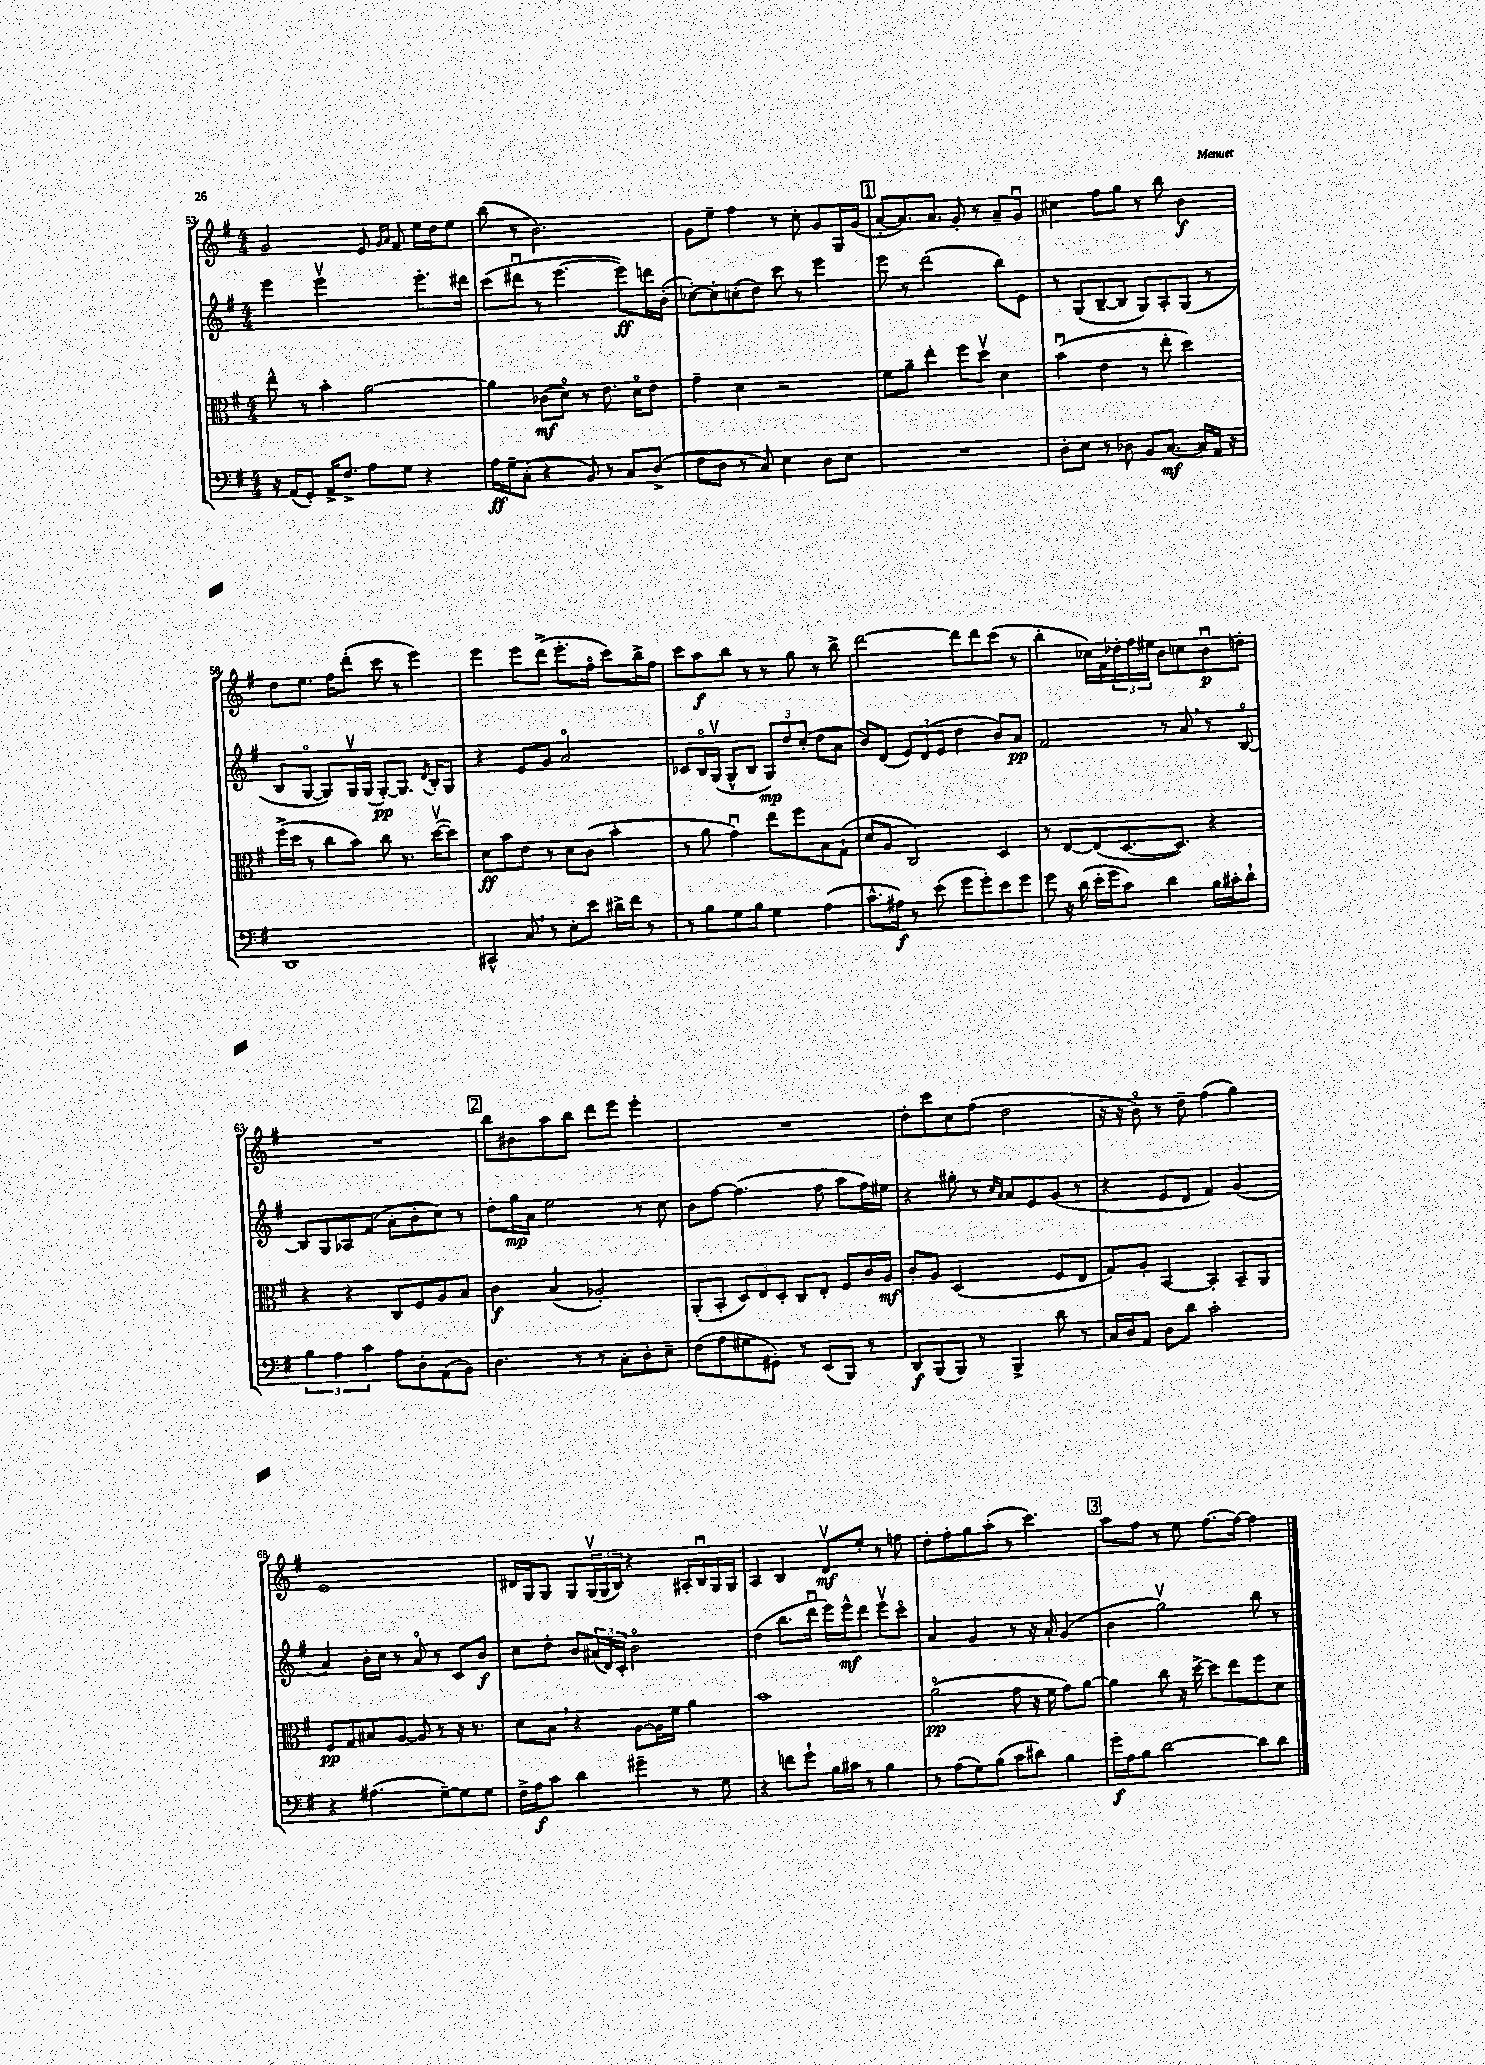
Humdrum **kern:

**kern	**kern	**kern	**kern
*staff4	*staff3	*staff2	*staff1
*clefF4	*clefC3	*clefG2	*clefG2
*k[f#]	*k[f#]	*k[f#]	*k[f#]
*M4/4	*M4/4	*M4/4	*M4/4
16r	8ee^^\	4eee\	2g/
(16AA/LK	.	.	.
8GG'/J)	8r	.	.
16AA^/LK	4b'\	2eeev\	.
8.F#^/J	.	.	.
8A\L	[2a\	.	8e/
.	.	.	16qqg/LL
.	.	.	16qqa/JJ
8G\J	.	.	8f#/
4r	.	8.eee'\L	16ee\LL
.	.	.	16dd\J
.	.	.	8ee\J
.	.	16ddd#\Jk	.
=	=	=	=
16A\LL	4a\]	(8ccc\L	(8bb\
16G~\J	.	.	.
(8C'\J	.	8ddd#u\J	8r
4r	(8c-\L	8r	2.b\)
.	8do\J)	[4.eee\	.
8BB/)	8r	.	.
8r	8.e\	.	.
8C/L	.	8eee\]L)	.
.	16do\LK	.	.
(8D^/J	8e\J	16ddd\L	.
.	.	(16b'\JJ	.
=	=	=	=
8F#\L	4g~\	[8cc-'\L)	8g\L
8D\J	.	8cc-'\]	8ee~\J
8r	4d\	(8cc'\	4ff#\
8C/)	.	8dd\J)	.
4E\	2r	8ccc\	8r
.	.	8r	8cc'\
8D\L	.	4eee\	8g/L
8E\J	.	.	16G/L
.	.	.	(16g/JJ
=	=	=	=
1r	8f#\L	8eee\	[8a'/L
.	8a~\J	8r	8.a/])
.	4ee'\	(2ddd\	.
.	.	.	8.a/J
.	8ff#\L	.	8g'/
.	8ddv\J	.	8r
.	4d\	8bb\L)	8a~/L
.	.	8e\J	8gu/J
=	=	=	=
8D'\L	(4bu\	8r	4cc#\
8E\J	.	(8G/L	.
8r	4e\	[8B~/	8ff#\L
8D-\	.	8B/]J	8gg\J
8BB/L	8r	8G/L)	8r
[8.C/J	8ee'\	8A'/	8bb\
.	4dd\)	(8G/J	4b\
16C/]LL	.	.	.
16AA/JJ	.	8r	.
16r	.	.	.
=	=	=	=
1DD	(16ff#^\LL	8B/L	8dd\L
.	16dd\JJ	.	.
.	8r	[8Go/J	8.ee\J
.	8cc\L	8G/]L)	.
.	.	.	16ff#\LK
.	8b\J)	16Gv/L	(8ddd'\J
.	.	(16G/JJ	.
.	8cc\	[8G'/L)	8ccc\
.	8.r	8.G/]J	8r
.	.	.	4eee\)
.	.	8qd/	.
.	([16ddv\LK	16B'/LK	.
.	8dd\]J)	8G/J	.
=	=	=	=
4CC#^^/	8d\L	4r	4eee\
.	8b\	.	.
8C/	8e\J	8e/L	8eee\L
8r	8r	8g/J	(8ddd^\J
8E'\L	8d\L	2ao/	8.eee'\L
8e\J	(8c\J	.	.
.	.	.	16ff#o\Jk
16d#^\LL	4b'\	.	8ccc\L)
16f#\JJ	.	.	.
8r	.	.	16bb^\L
.	.	.	16ff#\JJ
=	=	=	=
8r	8r	8c-/L	8ccc\L
8B\L	8a\	16Bo/L	8aa\
.	.	(16Gv/JJ	.
8G\	4gu\)	8G^^/L	8bb\J
8B\J	.	8B/J	8r
4G\	8ee\L	12G/L)	8r
.	.	12dd/	.
.	8ff#\	.	8gg\
.	.	(12cc'/J	.
(4A\	8B\	8dd\L	8r
.	(8G`\J	8a\J	8bb^\
=	=	=	=
8.c^^\L	8d/L	8b/L)	[2ddd\
.	8A/J	(8d/J	.
16A#\Jk)	.	.	.
8r	2C/)	12e/L)	.
.	.	(12d/	.
(8e\	.	.	.
.	.	12e/J	.
8g\L	.	4dd\	8ddd\]L
8g'\)	.	.	8ddd\
8e\	4D/	8b/L)	(8ccc\J
8g\J	.	8a/J	8r
=	=	=	=
8g\	8r	2f#/	4bb'\
16r	[8E/L	.	.
(16d\	.	.	.
16e'\LL	(8E/]	.	16cc-\LL)
16g\J	.	.	16f#\
8c\J)	[8.D/	.	24dd-'\
.	.	.	24ff#\
.	.	.	24ee#\JJ
4d\	.	8r	8b\L
.	8.D/]J)	.	.
.	.	8a/	8cc\
16B\LL	4r	8r	8bu\
16c#'\J	.	.	.
8d`\J	.	[8Bo/	8dd'\J
=	=	=	=
6B\	4r	8B/]L	1r
.	.	8G/	.
6A\	.	.	.
.	4r	8A-/	.
6c\	.	.	.
.	.	(8f#/J	.
8A\L	8C/L	8a'\L	.
8D'\	8F#/	8b'\	.
(8AA\	8A/	8cc\J)	.
8BB\J)	8B/J	8r	.
=	=	=	=
4.D\	4c\	8dd'\L	8bb\L
.	.	16gg\L	8b#\
.	.	16a\JJ	.
.	(4B/	2ee\	8aa\
8r	.	.	8bb\J
8r	2A-'/)	.	8ddd\L
8C'\L	.	.	8eee\J
8D'\	.	8r	4eee'\
8E~\J	.	8cc\	.
=	=	=	=
(8F#\L	(8AA'/L	8b\L	1r
8A\	8BB'/J	[8ff#\J	.
8G#\	12D/L)	(4.ff#\]	.
.	12E/	.	.
8GG#'\J)	.	.	.
.	12D'/J	.	.
8r	8C/L	.	.
(8EE/L	8E'/J	8ff#\	.
8BBB/J)	8F#/L	8aa\L	.
8r	16c/L	16ff#\L)	.
.	16A/JJ	16ee#\JJ	.
=	=	=	=
8DD/L	8c'/L	4r	8dd'\L
(8BBB/	8A/J	.	8ccc\
8BBB/J)	(2D/	8gg#'\	8cc\
8r	.	8r	(8ff#\J
.	.	16qqcc/LL	.
.	.	16qqa/JJ	.
4BBB^/	.	8a/L	2dd\
.	.	8e/	.
8d\	8F#/L	(8g/J	.
8r	8E/J	8r	.
=	=	=	=
16C/LL	8G/L)	4r	16r
16D/J	.	.	16r
8AA/J	8A'/J	.	8bo\)
8D\L	[4BB/	8e/L	8r
8d\J	.	8d/J	8dd~\
2c'\	4BB'/]	4f#/)	(4ff#\
.	8BB~/L	(4g/	4gg\)
.	8AA/J	.	.
=	=	=	=
4r	8F#/L	4a/)	1e
.	8G/	.	.
(4.A#\	8B#/	16b'\LL	.
.	.	16cc\JJ	.
.	[8A/J	8r	.
.	8A/]	8ao/	.
[8G~\L)	8r	8r	.
8G\]	16r	8c/L	.
.	8.r	.	.
8G\J	.	8b/J	.
=	=	=	=
16F#^\LL	8d\L	8cc\L	16d#/LL
16A\J	.	.	16G/J
8c\J	8B\J	8dd'\J	8G/J
4d\	4r	8b/L	8G/L
.	.	(24a#/L	(24Gv/L
.	.	24d/)	24G/
.	.	24c'/JJ	24B/JJ)
4g#~\	[8A\L	2bo\	4r
.	16A\]L	.	.
.	16f#\JJ	.	.
8r	4a\	.	16A#'/LL
.	.	.	16Bu/
8G\	.	.	16G/
.	.	.	16G/JJ
=	=	=	=
4r	1b	(4dd\	4A/
8f\L	.	8.bb\L	4B/
8g`\J	.	.	.
.	.	16dddu\Jk	.
16B\LL	.	16eee\LL)	8dv/L
16c#\JJ	.	16eee^^\J	.
8r	.	8ddd\J	8ee'/J
4B\	.	8eeev\L	8r
.	.	8ccco\J	8ff\
=	=	=	=
8r	(2ao\	4a/	8dd'\L
(8A\L	.	.	8ff#'\
8G\)	.	4g/	8gg\
(8B\J	.	.	(8aa'\J
8c\L	8g\	8r	8r
8d#\J)	16r	16r	4.ccc\)
.	16f#\	16a'/	.
4B\	8g\L)	(4g/	.
.	[8a\J	.	.
=	=	=	=
16g'\LL	4a\]	4b\	8aa\L
16A\J	.	.	.
8B\J	.	.	8ff#\J
[2d\	8cc\	2ggv\)	8r
.	16r	.	8ee\
.	[16dd^\	.	.
.	8dd\]L	.	[8.ff#\L
.	8ee\	.	.
.	.	.	16ff#\_Jk
8d\]L	8ff#\	8bb\	4ff#\]
8d\J	8d\J	8r	.
==	==	==	==
*-	*-	*-	*-
